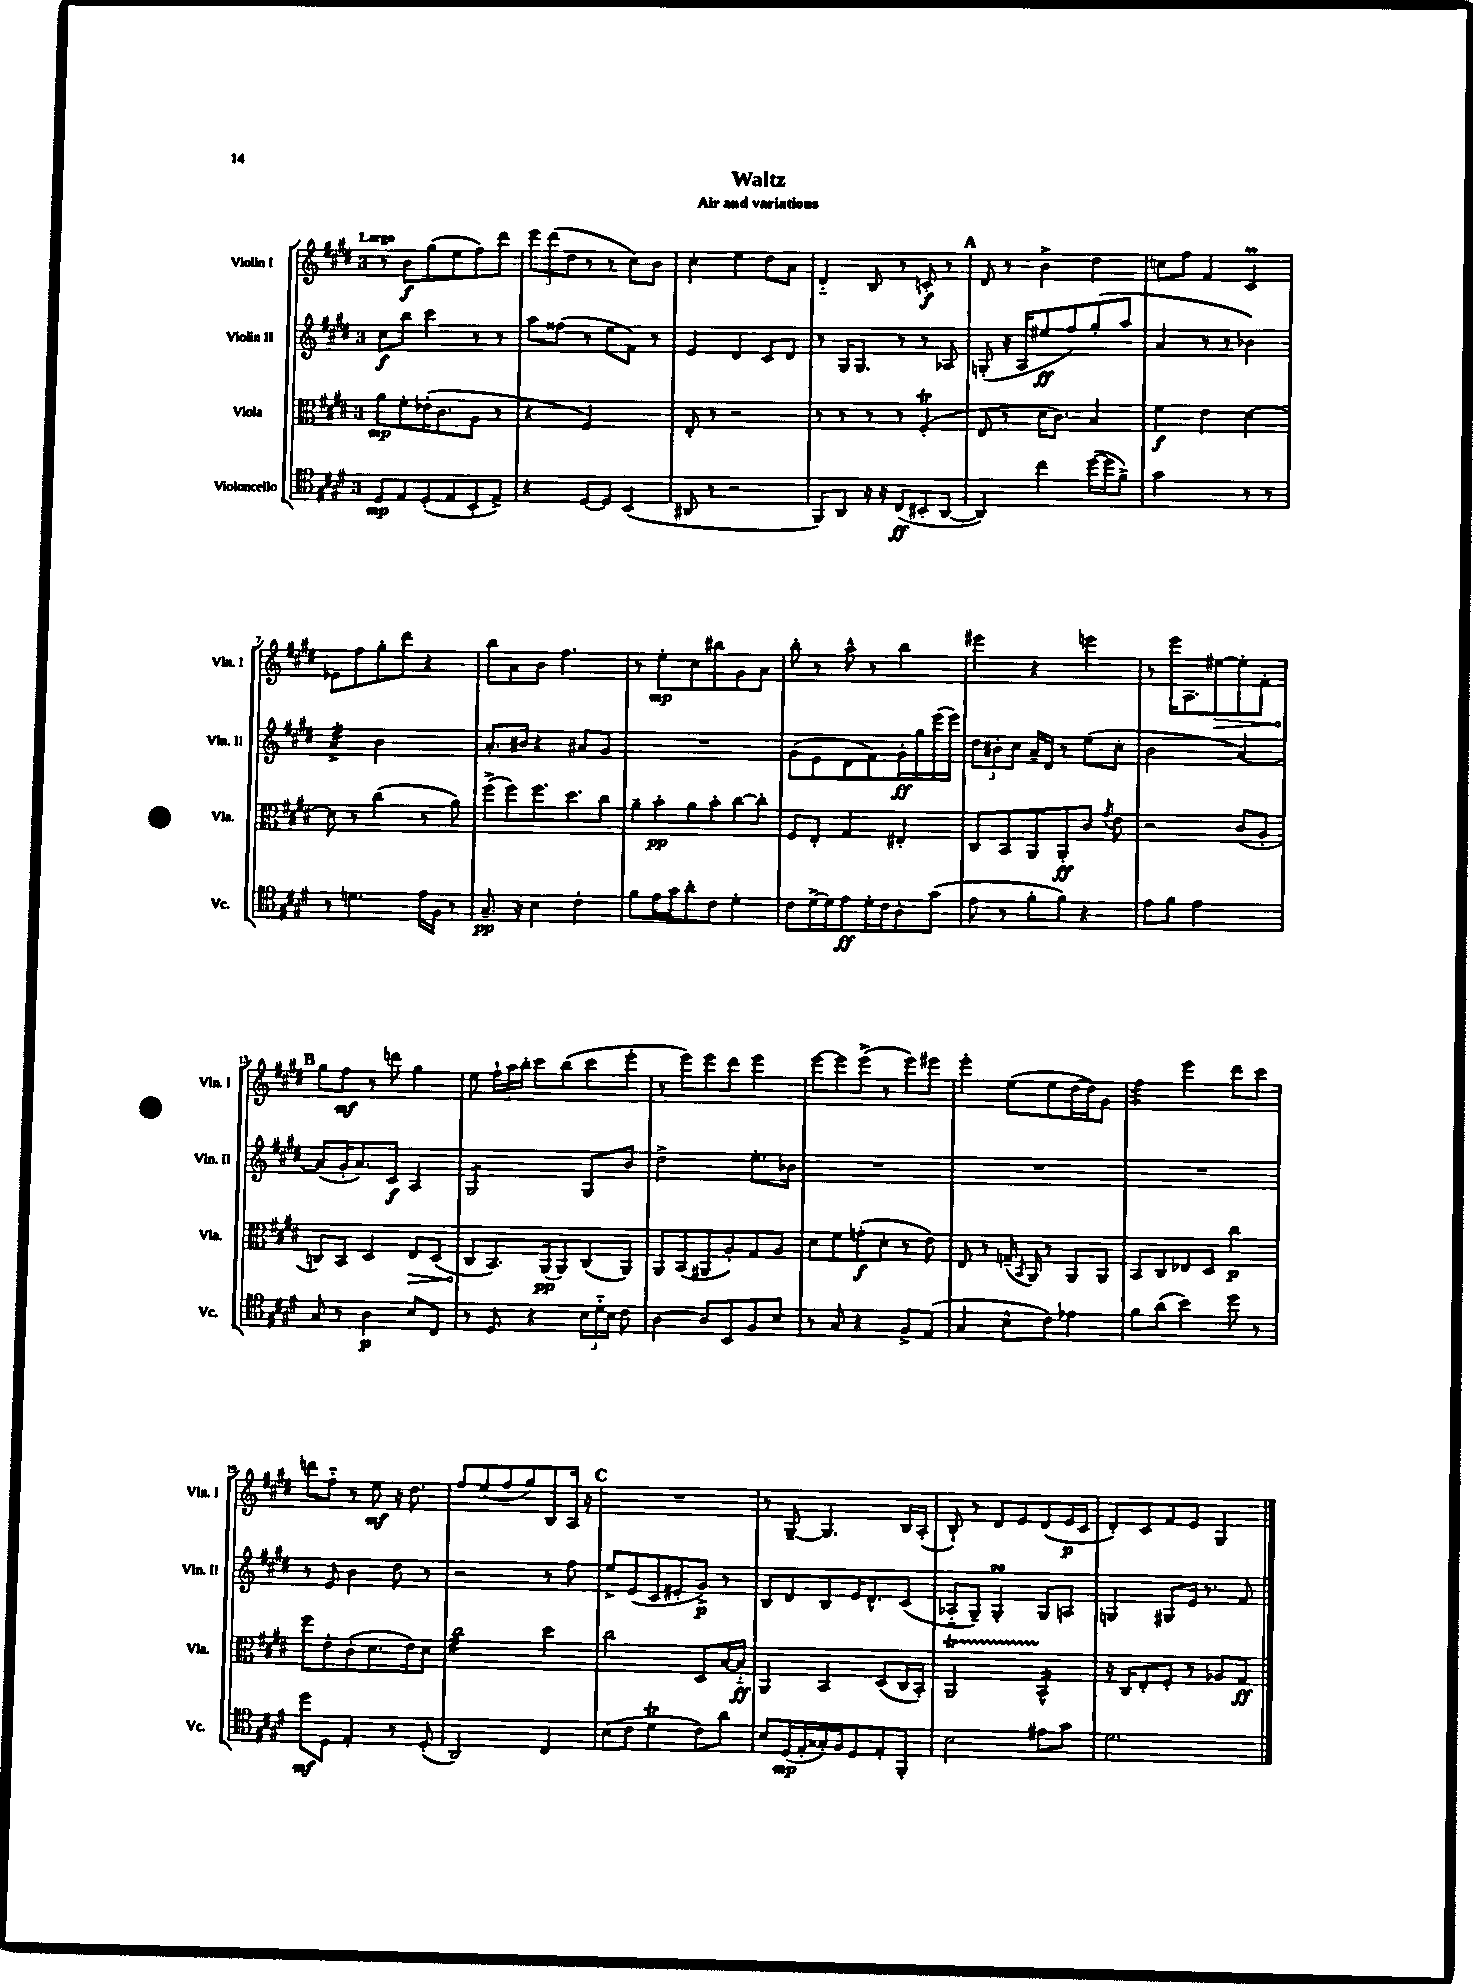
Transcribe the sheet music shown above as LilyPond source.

\header { title = "Waltz" subtitle = "Air and variations" }
<<
\new StaffGroup <<
\new Staff = "s0" \with { instrumentName = "Violin I" shortInstrumentName = "Vln. I" } {
    \clef treble \key e \major \once \override Staff.TimeSignature.style = #'single-digit \time 3/4 \tempo "Largo"
    \autoBeamOff r8 b'8[\f gis''8( e''8 fis''8) dis'''8] |
    \tuplet 3/2 { e'''8[ dis'''8( dis''8] } r8 r8 cis''8[) b'8] |
    cis''4-. e''4 dis''8[ a'8] |
    dis'4-_ b8 r8 c'8-.\f r8 |
    \mark \markup { \bold "A" } dis'8 r8 b'4-> dis''4 |
    c''8[ fis''8] fis'4 cis'4\prall |
    ees'8[ fis''8 gis''8-. dis'''8] r4 |
    b''8[ a'8 b'8] fis''4. |
    r8 e''8[-.\mp cis''8 bis''8 gis'8 a'8] |
    b''8-. r8 a''8-^ r8 b''4 |
    eis'''4 r4 e'''4 |
    r8 e'''16[ a8. \once \override Hairpin.circled-tip = ##t eis''8~\> eis''8-. fis'8]-. |
    \mark \markup { \bold "B" } gis''8[\! fis''8]\mf r8 d'''8 gis''4 |
    e''8 \tuplet 3/2 { fis''16[-! a''16 b''16]-. } cis'''8[ b''8( cis'''8 e'''8]-. |
    r8 e'''8[) e'''8 dis'''8] e'''4 |
    e'''8[~ e'''8 e'''8]->( r8 e'''8[) eis'''8] |
    e'''4-. e''8[( e''8 dis''16~ dis''16) gis'8] |
    fis''4:32 e'''4 dis'''8[ cis'''8] |
    d'''8[ fis''8]-_ r8 e''8\mf r16 dis''8. |
    fis''8[ e''8( fis''8 gis''8) b8 a16] r16 |
    \mark \markup { \bold "C" } R2. |
    r8 gis8~-- gis4. b16[ a16]-.( |
    b8-!) r8 dis'8[ e'8 dis'8( e'16\p cis'16] |
    dis'8[-.) cis'8 fis'8 e'8] gis4 \bar "|." |
}
\new Staff = "s1" \with { instrumentName = "Violin II" shortInstrumentName = "Vln. II" } {
    \clef treble \key e \major \once \override Staff.TimeSignature.style = #'single-digit \time 3/4
    \autoBeamOff cis''8[\f b''8] cis'''4 r8 r8 |
    a''8[ fisis''8]( r8 e''8[ fis'8]) r8 |
    e'4 dis'4 cis'8[ dis'8] |
    r8 gis16[ gis8.] r8 r8 aes8 |
    \mark \markup { \bold "A" } g8-.( r16 a16[ eis''8\ff fis''8) gis''8-.( a''8] |
    a'4 r8 r8 bes'4) |
    a'4:32-> b'2 |
    a'8.[-. bis'16] r4 ais'8[ gis'8] |
    R2. |
    gis'8[( e'8 dis'8 fis'8) gis'16-.\ff gis''16 e'''16( e'''16]) |
    \tuplet 3/2 { dis''8[ bis'8-. cis''8] } a'16[-- dis'16] r8 e''8[( cis''8]-. |
    b'2 a'4~) |
    \mark \markup { \bold "B" } a'8[( gis'16-. a'8.) cis'8]\f a4 |
    gis2:8 gis8[ b'8] |
    dis''2-> e''8.[-. bes'16] |
    R2. |
    R2. |
    R2. |
    r8 e'8 b'4 dis''8 r8 |
    r2 r8 fis''8 |
    \mark \markup { \bold "C" } e''8[-> e'8( cis'8 eis'8-. gis'8]->\p) r8 |
    b8[ dis'8 b8 e'16 dis'8.-^ cis'8]( |
    aes8[-_ gis8]--) gis4-.\turn gis8[ a8] |
    g4 gis8[ e'16] r8. fis'8 \bar "|." |
}
\new Staff = "s2" \with { instrumentName = "Viola" shortInstrumentName = "Vla." } {
    \clef alto \key e \major \once \override Staff.TimeSignature.style = #'single-digit \time 3/4
    \autoBeamOff a'8[\mp fis'8-. ees'16-.( cis'8. a8] r8 |
    r4 fis2) |
    e8-. r8 r2 |
    r8 r8 r8 r8 fis4-.\trill( |
    \mark \markup { \bold "A" } e8 r8 dis'16[ cis'8.]) b4 |
    fis'4\f e'4 dis'4~ |
    dis'8 r8 cis''4( r8 a'8) |
    fis''8[->( fis''8) fis''8. dis''8. cis''8] |
    a'8[-- b'8-.\pp a'8 b'8-. cis''8~ cis''8]-. |
    fis8[ e8]-. gis4 eis4-. |
    cis8[ b,8 a,8 a,8-.\ff cis'8] \acciaccatura { gis'8 } e'8 |
    r2 cis'8[( a8]-. |
    \mark \markup { \bold "B" } c8[) b,8] dis4 \once \override Hairpin.circled-tip = ##t e8[\> dis8]( |
    cis8[\! b,8.) a,16\pp( a,8) cis8( a,8]) |
    a,8[ b,8( ais,8 a8-.) gis8 a8] |
    dis'8[ fis'8 g'8-.\f( dis'8]-. r8 e'8) |
    e8 r8 g16--( \acciaccatura { b,8 } a,16) r8 a,8[ a,8] |
    b,8[ cis8 ees8 dis8] cis''4\p |
    fis''8[ e'8-. cis'8-.( dis'8. e'16) dis'8] |
    cis''2:32 dis''4 |
    \mark \markup { \bold "C" } cis''2 dis8[ b16~ b16]-_\ff |
    a,4 b,4 dis8[( cis16 b,16]-.) |
    a,2\startTrillSpan b,4:16-^\stopTrillSpan |
    r16 cis16[ e8-. fis8]-. r8 aes8[ gis8]\ff \bar "|." |
}
\new Staff = "s3" \with { instrumentName = "Violoncello" shortInstrumentName = "Vc." } {
    \clef tenor \key e \major \once \override Staff.TimeSignature.style = #'single-digit \time 3/4
    \autoBeamOff dis8[\mp e8 dis8-.( e8 b,8-. e8]->) |
    r4 dis8[~ dis8] b,4( |
    ais,8 r8 r2 |
    fis,8[) a,8] r16 r16 cis8[\ff( bis,8-. a,8]~ |
    \mark \markup { \bold "A" } a,4) cis''4 dis''16[~( dis''16 fis'8]->) |
    gis'2 r8 r8 |
    r8 d'4. e'16[ fis16] r8 |
    gis8.--\pp r16 b4 cis'4-. |
    fis'8[ e'16 gis'16 a'8-. cis'8] dis'4-. |
    cis'8[ dis'16~-> dis'16 e'8\ff dis'16-. cis'16 a8-. gis'8]( |
    e'8 r8 fis'8[-. fis'8]) r4 |
    e'8[ fis'8] e'2 |
    \mark \markup { \bold "B" } gis8 r8 a4\p b8[ cis8] |
    r8 dis8 r4 \tuplet 3/2 { b16[ dis'16-_ b16] } cis'8 |
    a4~ a8[ b,8 fis8 b8] |
    r8 gis8 r4 fis8[-> e8]( |
    gis4 b8[-^ cis'8]) ees'4 |
    fis'8[ a'8]( b'4) dis''8 r8 |
    dis''8[\mf dis8] e4-. r8 dis8-.( |
    a,2) cis4 |
    \mark \markup { \bold "C" } b8[( cis'8] dis'4\trill cis'8[) a'8] |
    b8[ dis16\mp( e16-. gisis16-.) fis16 dis8 e8-. fis,8]-. |
    b2 eis'8[ gis'8] |
    dis'2. \bar "|." |
}
>>
>>
